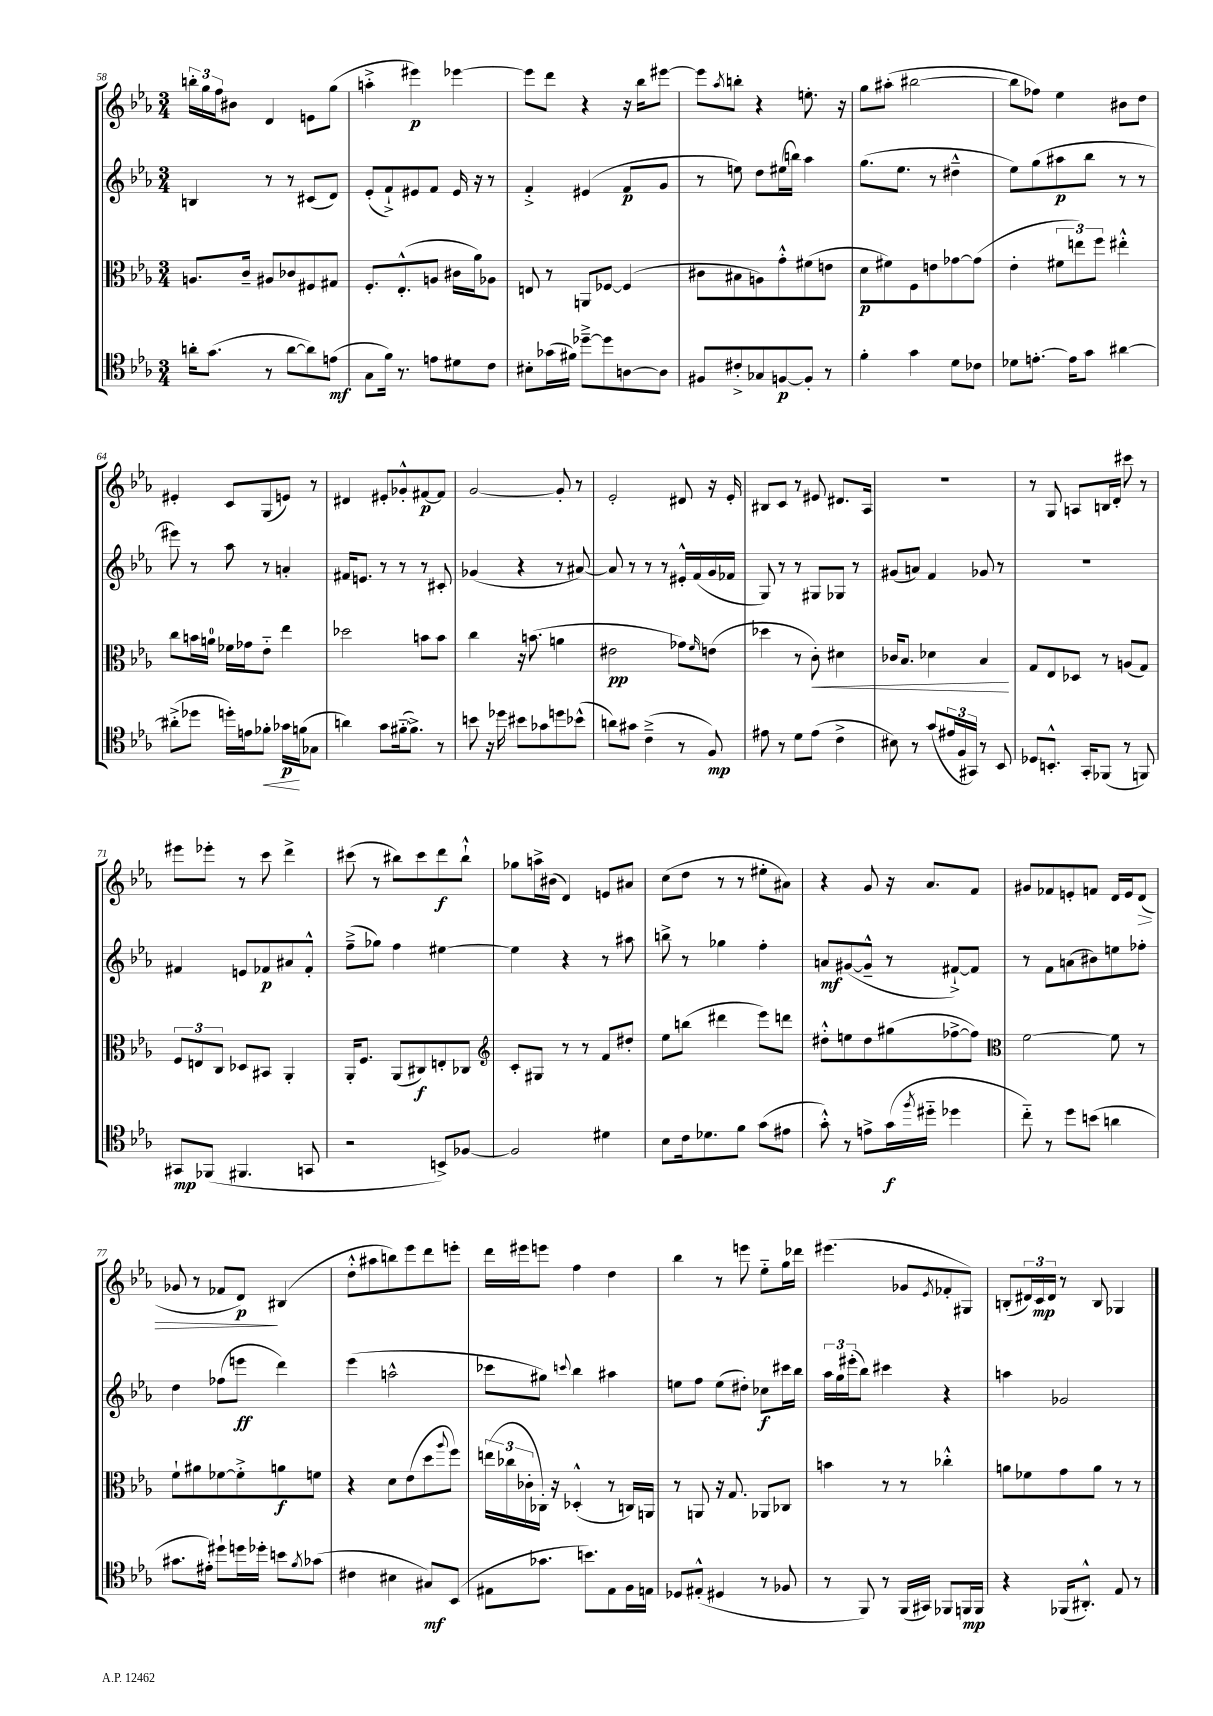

**kern	**dynam	**kern	**dynam	**kern	**dynam	**kern	**dynam
*part4	*part4	*part3	*part3	*part2	*part2	*part1	*part1
*staff4	*staff4	*staff3	*staff3	*staff2	*staff2	*staff1	*staff1
*clefC4	*	*clefC3	*	*clefG2	*	*clefG2	*
*k[b-e-a-]	*	*k[b-e-a-]	*	*k[b-e-a-]	*	*k[b-e-a-]	*
*M3/4	*	*M3/4	*	*M3/4	*	*M3/4	*
=58	=58	=58	=58	=58	=58	=58	=58
16an'\KL	.	8.An/L	.	4Bn/	.	24bbn'\LL	.
.	.	.	.	.	.	24gg\	.
(8.g\J	.	.	.	.	.	.	.
.	.	.	.	.	.	24ff\J	.
.	.	.	.	.	.	8b#X\J	.
.	.	16c~/Jk	.	.	.	.	.
8r	.	8A#X/L	.	8r	.	4d/	.
[8a\L	.	8c-X/	.	8r	.	.	.
8a\])	.	8F#X/	.	(8c#X/L	.	8en\L	.
(8en\J	mf	8G#X/J	.	8d/J)	.	(8gg\J	.
=59	=59	=59	=59	=59	=59	=59	=59
8G\L	.	8.F'/L	.	(8e-'/L	.	4aan'^\	.
16f\Jk)	.	.	.	8f`^/)	.	.	.
8.r	.	(8.E-'^^/	.	.	.	.	.
.	.	.	.	8e#X/	.	4eee#X\)	p
8en\L	.	8An/J	.	8f/J	.	.	.
8d#X\	.	16c#X\LL	.	16e#/	.	[4eee-X\	.
.	.	16a-\J)	.	16r	.	.	.
8c\J	.	8A-X\J	.	8r	.	.	.
=60	=60	=60	=60	=60	=60	=60	=60
8B#X'\L	.	8En/	.	4f'^/	.	8eee-\L]	.
(16g-X\L	.	8r	.	.	.	8ddd\J	.
16f#X\JJ)	.	.	.	.	.	.	.
[8dd-X~^\L	.	8AAn/L	.	(4e#X/	.	4r	.
8dd-\]	.	[8F-X/J	.	.	.	.	.
[8An\	.	(4F-/]	.	8f/L	p	16r	.
.	.	.	.	.	.	16bb-\KL	.
8A\J]	.	.	.	8g/J	.	[8eee#X\J	.
=61	=61	=61	=61	=61	=61	=61	=61
8F#X/L	.	8c#X\L	.	8r	.	8eee#\L]	.
.	.	.	.	.	.	8qaa-/	.
8c#X'^/	.	8B#X\	.	8een\)	.	8bbn'\J	.
8G-X/	.	8An\)	.	8dd\L	.	4r	.
[8Fn/	p	8g'^^\	.	(16ee#X\L	.	.	.
.	.	.	.	16bbn\JJ)	.	.	.
8F'/J]	.	(8f#X\	.	4aa-\	.	8.een'\	.
8r	.	8en\J	.	.	.	.	.
.	.	.	.	.	.	16r	.
=62	=62	=62	=62	=62	=62	=62	=62
4f'\	.	8d\L	p	(8.gg\L	.	8gg\L	.
.	.	8f#X\)	.	.	.	(8aa#X'\J	.
.	.	.	.	8.ee-\J	.	.	.
4g\	.	8F\	.	.	.	[2bb#X\	.
.	.	8en\	.	8r	.	.	.
8d\L	.	[8g-X\	.	4dd#X~^^\	.	.	.
8c-X\J	.	(8g-\J]	.	.	.	.	.
=63	=63	=63	=63	=63	=63	=63	=63
8d-X\L	.	4e-'\	.	8ee-\L)	.	8bb#\L]	.
[8.en'\J	.	.	.	(8gg\	.	8ff-X\J)	.
.	.	12f#X\L	.	8aa#X\	p	4ee-\	.
16e\KL]	.	.	.	.	.	.	.
.	.	12een\)	.	.	.	.	.
8g\J	.	.	.	8bb-\J	.	.	.
.	.	12ff\J	.	.	.	.	.
[4a#X\	.	4ee#X'^^\	.	8r	.	8b#X\L	.
.	.	.	.	8r	.	8dd\J	.
!!LO:LB:g=z
=64	=64	=64	=64	=64	=64	=64	=64
(8a#X'^\L]	.	8cc\L	.	8eee#X\)	.	4e#X'/	.
8dd-X\J	.	16bn\L	.	8r	.	.	.
.	.	16an\JJ	.	.	.	.	.
16ddn'\LL)	.	16f-X\LL	.	8aa-\	.	8c/L	.
16en\J	.	16g-X\J	.	.	.	.	.
!	!LO:HP:b	!	!	!	!	!	!
8f-X'\J	<	8e-\J	.	8r	.	(8G/	.
16g-X\LL	p	4ee-\	.	4an'/	.	8en/J)	.
(16fn\J	[	.	.	.	.	.	.
8G-X\J	.	.	.	.	.	8r	.
=65	=65	=65	=65	=65	=65	=65	=65
4an\)	.	2dd-X\	.	16f#X/KL	.	4d#X/	.
.	.	.	.	8.en/J	.	.	.
8g\L	.	.	.	8r	.	8e#X'/L	.
([16f#X\k	.	.	.	8r	.	8g-X'^^/	.
8.f#^\J])	.	.	.	.	.	.	.
.	.	8bn\L	.	8r	.	[8f#X/	p
8r	.	8b\J	.	8c#X'/	.	8f#/J]	.
=66	=66	=66	=66	=66	=66	=66	=66
8bn\	.	4cc\	.	(4g-X/	.	[2g/	.
16r	.	.	.	.	.	.	.
16dd-X\	.	.	.	.	.	.	.
8b#X\L	.	16r	.	4r	.	.	.
.	.	(8.bn\	.	.	.	.	.
8g-X\	.	.	.	.	.	.	.
8ddn\	.	4an\	.	8r	.	8g'/]	.
(8b-X^^\J	.	.	.	[8a#X/)	.	8r	.
=67	=67	=67	=67	=67	=67	=67	=67
8an\L)	.	2e#X\	pp	8a#/]	.	2e-'/	.
8g#X\J	.	.	.	8r	.	.	.
(4c~^\	.	.	.	8r	.	.	.
.	.	.	.	8r	.	.	.
8r	.	8g-X\L)	.	16e#X'^^/LL	.	8d#X/	.
.	.	.	.	(16f/	.	.	.
.	.	16qqf/	.	.	.	.	.
8F/)	mp	(8en\J	.	16g/	.	16r	.
.	.	.	.	16f-X/JJ	.	16e-'/	.
=68	=68	=68	=68	=68	=68	=68	=68
8e#X\	.	4dd-X\	.	8G/)	.	8B#X/L	.
8r	.	.	.	8r	.	8c/J	.
8d\L	.	8r	.	8r	.	8r	.
!	!	!	!LO:HP:b	!	!	!	!
(8e#\J	.	8c'\)	<	8G#X/L	.	8e#X/	.
4c^\	.	4d#X\	.	8G-X/J	.	8.d#X/L	.
.	.	.	.	8r	.	.	.
.	.	.	.	.	.	16A-/Jk	.
=69	=69	=69	=69	=69	=69	=69	=69
8B#X\)	.	16c-X/KL	.	(8g#X/L	.	2.r	.
.	.	8.B-/J	.	.	.	.	.
8r	.	.	.	8an/J)	.	.	.
(8g/L	.	4d-X\	.	4f/	.	.	.
24e#X/L	.	.	.	.	.	.	.
24F/	.	.	.	.	.	.	.
24GG#X/JJ)	.	.	.	.	.	.	.
8r	.	4B-/	.	8g-X/	.	.	.
8BB-/	.	.	.	8r	.	.	.
.	.	.	[	.	.	.	.
=70	=70	=70	=70	=70	=70	=70	=70
8D-X/L	.	8G/L	.	2.r	.	8r	.
8.BBn'^^/J	.	8E-/	.	.	.	8G/	.
.	.	8D-X/J	.	.	.	8An/L	.
16GG'/KL	.	.	.	.	.	.	.
(8FF-X/J	.	8r	.	.	.	16Bn/L	.
.	.	.	.	.	.	16d'/JJ	.
8r	.	(8An/L	.	.	.	8ccc#X\	.
8FFn/)	.	8G/J)	.	.	.	8r	.
!!LO:LB:g=z
=71	=71	=71	=71	=71	=71	=71	=71
8GG#X/L	mp	12F/L	.	4f#X/	.	8eee#X\L	.
.	.	12En/	.	.	.	.	.
(8FF-X/J	.	.	.	.	.	8eee-X'\J	.
.	.	12C/J	.	.	.	.	.
4.FF#X/	.	8D-X/L	.	8en/L	.	8r	.
.	.	8BB#X/J	.	8f-X/	p	8ccc\	.
.	.	4AA-'/	.	8a#X/	.	4ddd^\	.
8GGn/	.	.	.	8f-'^^/J	.	.	.
=72	=72	=72	=72	=72	=72	=72	=72
2r	.	16AA-'/KL	.	(8ff~^\L	.	(8ccc#X\	.
.	.	8.F/J	.	.	.	.	.
.	.	.	.	8gg-X\J)	.	8r	.
.	.	(8AA-/L	.	4ff\	.	8bb#X\L)	.
.	.	8C#X/)	f	.	.	8ccc#\	.
8BBn^/L)	.	8En'/	.	[4ee#X\	.	8ddd\	f
[8F-X/J	.	8C-X/J	.	.	.	8bb#`^^\J	.
=73	=73	=73	=73	=73	=73	=73	=73
*	*	*clefG2	*	*	*	*	*
2F-/]	.	8c'/L	.	4ee#\]	.	8gg-X\L	.
.	.	8G#X/J	.	.	.	16aan^\L	.
.	.	.	.	.	.	(16b#X\JJ	.
.	.	8r	.	4r	.	4d/)	.
.	.	8r	.	.	.	.	.
4d#X\	.	8f/L	.	8r	.	8en/L	.
.	.	8dd#X'/J	.	8aa#X\	.	8a#X/J	.
=74	=74	=74	=74	=74	=74	=74	=74
8B-\L	.	8ee-\L	.	8bbn^\	.	(8cc\L	.
16c\k	.	(8bbn\J	.	8r	.	8dd\J	.
8.d-X\	.	.	.	.	.	.	.
.	.	4ddd#X\	.	4gg-X\	.	8r	.
8f\J	.	.	.	.	.	8r	.
(8g\L	.	8eee-\L)	.	4ff'\	.	8ee#X'\L	.
8e#X\J	.	8dddn\J	.	.	.	8a#X\J)	.
=75	=75	=75	=75	=75	=75	=75	=75
8g'^^\)	.	8dd#X'^^\L	.	8an/L	mf	4r	.
8r	.	8een\	.	([8g#X/	.	.	.
8en^\L	.	8dd#\	.	8g#~^^/J]	.	8g/	.
(16g\L	f	(8gg#X\	.	8r	.	16r	.
8qff/	.	.	.	.	.	.	.
16dd#X\JJ	.	.	.	.	.	8.a-/L	.
4dd-X\	.	[8ff-X^\	.	[8f#X`^/L)	.	.	.
.	.	8ff-\J])	.	8f#/J]	.	8f/J	.
=76	=76	=76	=76	=76	=76	=76	=76
*	*	*clefC3	*	*	*	*	*
8cc\)	.	[2f\	.	8r	.	8g#X/L	.
8r	.	.	.	8f\L	.	8f-X/	.
8dd\L	.	.	.	(8an\	.	8en'/	.
(8bn\J	.	.	.	8b#X\)	.	8fn/J	.
4an\	.	8f\]	.	8een\	.	16d/LL	.
.	.	.	.	.	.	16e/J	.
!	!	!	!	!	!	!	!LO:HP:b
.	.	8r	.	8ff-X'\J	.	(8d/J	>
!!LO:LB:g=z
=77	=77	=77	=77	=77	=77	=77	=77
8.g#X\L	.	8f`\L	.	4dd\	.	8g-X/	.
.	.	8a#X\	.	.	.	8r	.
16e#X'\Jk)	.	.	.	.	.	.	.
8dd#X`\L	.	[8f-X\	.	(8ff-X\L	.	8f-X/L	.
16ddn\L	.	8f-'^\]	.	8eeen\J	ff	8d/J)	p
16dd-X'\JJ	.	.	.	.	.	.	.
8bn\L	.	8an\	f	4ddd\)	.	(4B#X/	]
8qf/	.	.	.	.	.	.	.
(8g-X\J	.	8fn\J	.	.	.	.	.
=78	=78	=78	=78	=78	=78	=78	=78
4c#X\	.	4r	.	(4eee-\	.	8dd'^^\L	.
.	.	.	.	.	.	8aa#X\	.
4B#X\	.	8d\L	.	2aan^^\	.	8bbn\)	.
.	.	(8e-\	.	.	.	8eee-\	.
8G#X/L)	mf	8dd\	.	.	.	8ddd\	.
.	.	8qqaa-/	.	.	.	.	.
(8BB-/J	.	8ff\J)	.	.	.	8eeen'\J	.
=79	=79	=79	=79	=79	=79	=79	=79
8E#X\L	.	(24een\LL	.	8ccc-X\L	.	16ddd\LL	.
.	.	24cc-X\	.	.	.	.	.
.	.	.	.	.	.	16eee#X\J	.
.	.	24c-X'\	.	.	.	.	.
8.g-X\J	.	16C-X'\JJ)	.	8gg#X\J)	.	8eeen\J	.
.	.	16r	.	.	.	.	.
.	.	.	.	8qqcccn/	.	.	.
.	.	(4D-X'^^/	.	4bb-\	.	4ff\	.
8.bn\L)	.	.	.	.	.	.	.
8E#\	.	8r	.	4aa#X\	.	4dd\	.
16F\L	.	16Cn/LL)	.	.	.	.	.
16En\JJ	.	16AAn/JJ	.	.	.	.	.
=80	=80	=80	=80	=80	=80	=80	=80
8D-X/L	.	8r	.	8een\L	.	4bb-\	.
(8E#X'^^/J	.	8AAn/	.	8ff\J	.	.	.
4D#X/	.	16r	.	(8ee\L	.	8r	.
.	.	8.G/	.	.	.	.	.
.	.	.	.	8dd#X'\J)	.	8eeen\	.
8r	.	8AA-X/L	.	8cc-X\L	f	8ee-\L	.
8F-X/	.	8C-X/J	.	16ccc#X\L	.	16gg\L	.
.	.	.	.	16bb-\JJ	.	16ddd-X\JJ	.
=81	=81	=81	=81	=81	=81	=81	=81
8r	.	4bn\	.	24aa-\LL	.	(4.eee#X\	.
.	.	.	.	24gg\	.	.	.
.	.	.	.	(24eee#X'\J	.	.	.
8FF/)	.	.	.	8bb-\J)	.	.	.
8r	.	8r	.	4ccc#X\	.	.	.
(16FF/LL	.	8r	.	.	.	8g-X/L	.
16GG#X/JJ)	.	.	.	.	.	.	.
.	.	.	.	.	.	8qe-/	.
8FF-X/L	.	4cc-X'^^\	.	4r	.	8f-X'/	.
16FFn/L	mp	.	.	.	.	8G#X/J)	.
16FF/JJ	.	.	.	.	.	.	.
=82	=82	=82	=82	=82	=82	=82	=82
4r	.	8an\L	.	4aan\	.	(8Bn'/L	.
.	.	8f-X\	.	.	.	24d#X/L)	.
.	.	.	.	.	.	24c/	mp
.	.	.	.	.	.	24d#/JJ	.
(16FF-X/KL	.	8g\	.	2g-X/	.	8r	.
8.AA#X'^^/J)	.	.	.	.	.	.	.
.	.	8a\J	.	.	.	8B/	.
8E-/	.	8r	.	.	.	4G-X/	.
8r	.	8r	.	.	.	.	.
==	==	==	==	==	==	==	==
*-	*-	*-	*-	*-	*-	*-	*-
